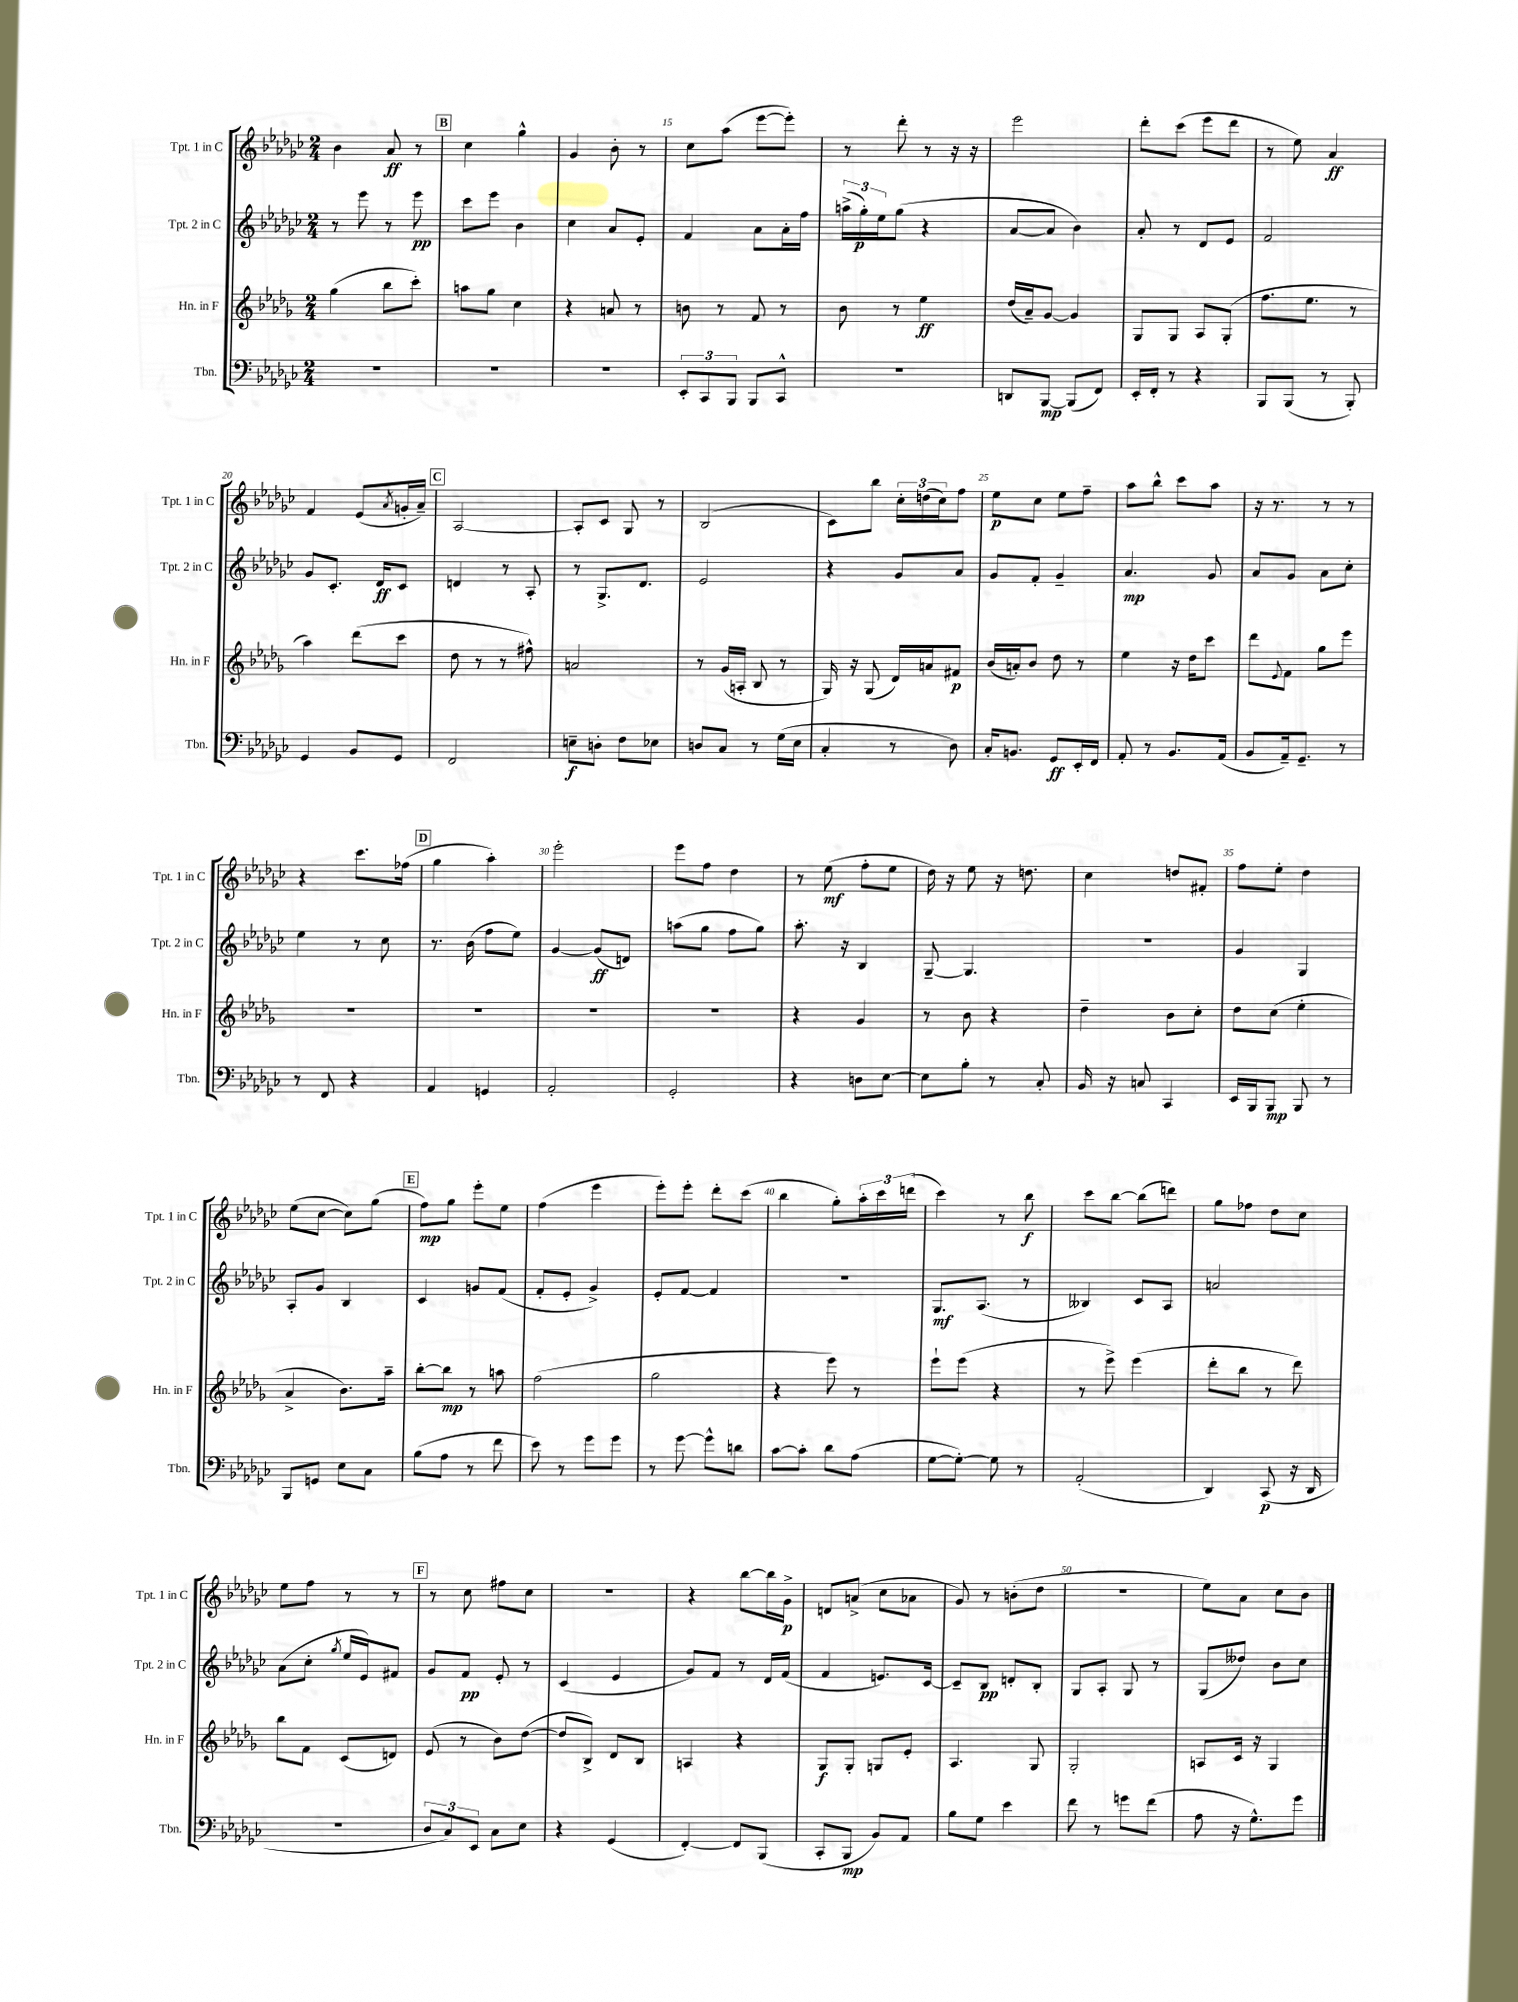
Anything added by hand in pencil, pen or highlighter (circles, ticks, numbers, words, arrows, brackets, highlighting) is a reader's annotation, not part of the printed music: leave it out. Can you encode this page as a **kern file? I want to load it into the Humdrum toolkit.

**kern	**kern	**kern	**kern
*staff4	*staff3	*staff2	*staff1
*clefF4	*clefG2	*clefG2	*clefG2
*k[b-e-a-d-g-c-]	*k[b-e-a-d-g-]	*k[b-e-a-d-g-c-]	*k[b-e-a-d-g-c-]
*M2/4	*M2/4	*M2/4	*M2/4
2r	(4gg-	8r	4b-
.	.	8eee-	.
.	8bb-	8r	8a-
.	8ccc')	8eee-	8r
=	=	=	=
2r	8aa	8ccc-	4cc-
.	8gg-	8eee-	.
.	4cc	4b-	4gg-^^
=	=	=	=
2r	4r	4cc-	4g-
.	8a	8a-	8b-'
.	8r	8e-'	8r
=	=	=	=
12EE-'	8b	4f	8cc-
12CC-	.	.	.
.	8r	.	(8aa-
12BBB-	.	.	.
8BBB-	8f	8a-	[8eee-
8CC-^^	8r	16a-'	8eee-'])
.	.	16ff	.
=	=	=	=
2r	8b-	(24aa^	8r
.	.	24gg-')	.
.	.	24ee-	.
.	8r	(8gg-	8ddd-'
.	4ee-	4r	8r
.	.	.	16r
.	.	.	16r
=	=	=	=
8DD	(16dd-	[8a-	2eee-
.	16a-~)	.	.
[8BBB-	[8g-	8a-]	.
(8BBB-]	4g-]	4b-)	.
8FF)	.	.	.
=	=	=	=
16EE-'	8G-	8a-'	8ddd-'
16FF'	.	.	.
8r	8G-	8r	(8ccc-
4r	8A-	8d-	8eee-
.	(8G-'	8e-	8ddd-
=	=	=	=
8BBB-	8.ff	2f	8r
(8BBB-	.	.	8ee-)
.	8.ee-	.	.
8r	.	.	4a-
8BBB-')	8r	.	.
=	=	=	=
4GG-	4aa-)	8g-	4f
.	.	8.c-'	.
8BB-	(8ddd-	.	(8e-
.	.	16d-	.
.	.	.	8qa-
8GG-	8ccc	8c-	16g'
.	.	.	16a-~)
=	=	=	=
2FF	8dd-	4d	[2A-
.	8r	.	.
.	8r	8r	.
.	8ff#^^)	8A-'	.
=	=	=	=
8E~	2a	8r	8A-']
8D'	.	8.G-^	8c-
8F	.	.	8G-
.	.	8.d-	.
8E-	.	.	8r
=	=	=	=
8D	8r	2e-	(2B-
8C-	(16g-	.	.
.	16A'	.	.
8r	8B-	.	.
(16G-	8r	.	.
16E-	.	.	.
=	=	=	=
4C-'	16G-)	4r	8c-)
.	16r	.	.
.	(8G-	.	8bb-
8r	16d-)	8g-	24cc-'
.	.	.	(24dd
.	16a	.	.
.	.	.	24cc-)
8D-)	8f#	8a-	8ff
=	=	=	=
16C-'	(16b-	8g-	8ee-
8.BB	16a')	.	.
.	8b-	8f'	8cc-
8GG-	8dd-	4g-~	8ee-
16EE-'	8r	.	8ff~
16FF	.	.	.
=	=	=	=
8AA-'	4ee-	4.a-	8aa-
8r	.	.	8bb-^^
8.BB-	16r	.	8ccc-
.	16dd-	.	.
.	8ccc	8g-	8aa-
(16AA-	.	.	.
=	=	=	=
8BB-	8ddd-	8a-	16r
.	.	.	8.r
.	8qqe-	.	.
16AA-~)	8f	8g-	.
8.GG-~	.	.	.
.	8gg-	8a-	8r
8r	8eee-	8cc-'	8r
=	=	=	=
8r	2r	4ee-	4r
8FF	.	.	.
4r	.	8r	8.ccc-
.	.	8cc-	.
.	.	.	(16ff-
=	=	=	=
4AA-	2r	8.r	4gg-
.	.	(16b-	.
4GG	.	8ff	4aa-')
.	.	8ee-)	.
=	=	=	=
2AA-'	2r	[4g-	2eee-'
.	.	(8g-]	.
.	.	8d)	.
=	=	=	=
2GG-'	2r	(8aa	8eee-
.	.	8gg-	8ff
.	.	8ff	4dd-
.	.	8gg-)	.
=	=	=	=
4r	4r	8.aa-'	8r
.	.	.	(8ee-
.	.	16r	.
8D	4g-	4B-	8ff'
[8E-	.	.	8ee-
=	=	=	=
8E-]	8r	[8G-~	16dd-)
.	.	.	16r
8B-'	8b-	4.G-]	8ee-
8r	4r	.	16r
.	.	.	8.dd
8C-'	.	.	.
=	=	=	=
16BB-	4dd-~	2r	4cc-
16r	.	.	.
8C	.	.	.
4CC-	8b-	.	8dd
.	8cc'	.	8f#'
=	=	=	=
16EE-	8dd-	4g-	8ff
16BBB-	.	.	.
8BBB-	(8cc	.	8ee-'
8BBB-	4ee-'	4G-	4dd-
8r	.	.	.
=	=	=	=
8BBB-	4a-^	8A-'	(8ee-
8GG	.	8g-	[8cc-
8E-	8.b-)	4B-	8cc-])
8C-	.	.	(8gg-
.	16aa-~	.	.
=	=	=	=
(8B-	[8bb-'	4c-	8ff)
8A-	8bb-]	.	8gg-
8r	8r	8g	8eee-'
8f	8aa	(8f	8ee-
=	=	=	=
8e-)	(2ff	8f'	(4ff
8r	.	8e-'	.
8g-	.	4g-^)	4eee-
8g-	.	.	.
=	=	=	=
8r	2gg-	8e-'	8eee-')
[8g-	.	[8f	8eee-'
8g-^^]	.	4f]	8ddd-'
8d	.	.	(8ccc-
=	=	=	=
[8c-	4r	2r	4bb-
8c-']	.	.	.
8d-	8eee-)	.	8gg-')
(8A-	8r	.	24aa-'
.	.	.	24ccc-
.	.	.	(24ddd
=	=	=	=
[8G-	8eee-`	8.G-	4ccc-)
8G-'_)	(8eee-	.	.
.	.	(8.A-	.
8G-]	4r	.	8r
8r	.	8r	8bb-
=	=	=	=
(2AA-'	8r	4B--)	8ccc-
.	8eee-^)	.	[8bb-
.	(4eee-	8c-	(8bb-]
.	.	8A-	8ddd)
=	=	=	=
4DD-)	8ddd-'	2a	8gg-
.	8bb-	.	8ff-
(8CC-	8r	.	8dd-
16r	8ddd-)	.	8cc-
16DD-	.	.	.
=	=	=	=
2r	8bb-	(8a-	8ee-
.	8f	8cc-'	8ff
.	.	8qgg-	.
.	(8c	16ee-	8r
.	.	16e-)	.
.	8d)	8f#	8r
=	=	=	=
12D-	(8e-	8g-	8r
12C-)	.	.	.
.	8r	8f	8cc-
12EE-	.	.	.
8C-	8b-)	8e-'	8ff#
8E-	([8dd-	8r	8cc-
=	=	=	=
4r	8dd-]	(4c-	2r
.	8B-^)	.	.
(4GG-	8d-	4e-	.
.	8B-	.	.
=	=	=	=
[4FF')	4A	8g-)	4r
.	.	8f	.
8FF]	4r	8r	[8bb-
(8BBB-	.	16d-	16bb-]
.	.	(16f	16g-^
=	=	=	=
8CC-'	8G-	4f	8d
8BBB-	8G-'	.	(8a^
8BB-)	8G	8.e)	8cc-
8AA-	8e-'	.	8a-
.	.	[16c-	.
=	=	=	=
8B-	4.A-	8c-~]	8g-)
8G-	.	8B-	8r
4e-	.	8d'	(8b'
.	8G-	8B-'	8dd-
=	=	=	=
8f	2G-'	8G-	2r
8r	.	8A-'	.
8g	.	8G-	.
(8f	.	8r	.
=	=	=	=
8A-	8A	(8G-	8ee-)
16r	16c	8dd--)	8a-
8.G-^^)	16r	.	.
.	4G-	8b-	8cc-
8g-	.	8cc-	8b-
==	==	==	==
*-	*-	*-	*-
